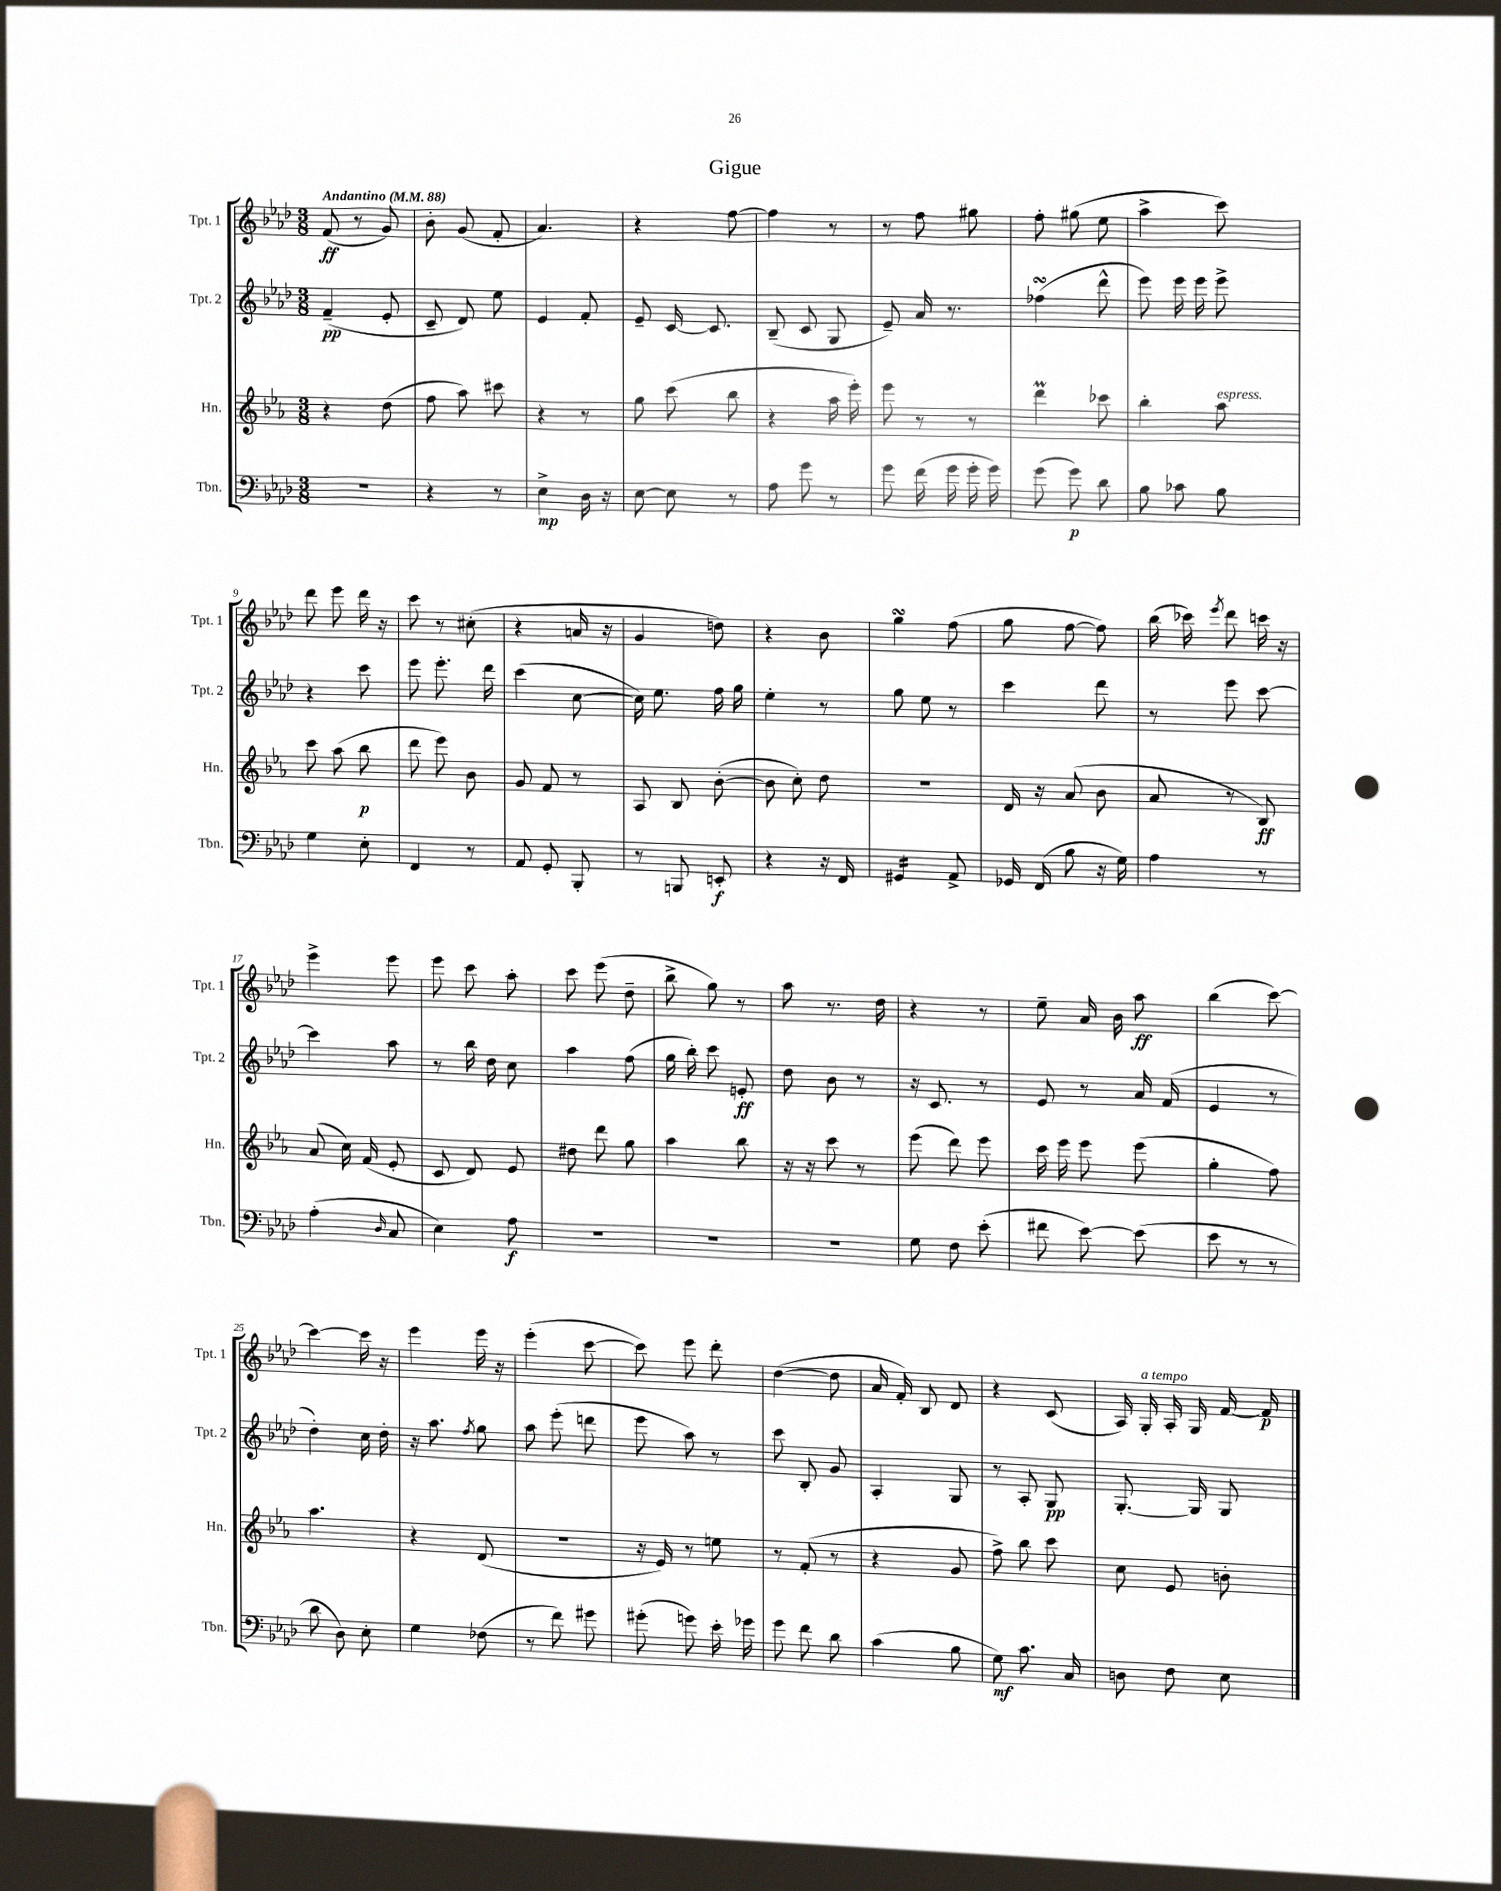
\header { title = "Gigue" }
<<
\new StaffGroup <<
\new Staff = "s0" \with { instrumentName = "Tpt. 1" shortInstrumentName = "Tpt. 1" } {
    \clef treble \key aes \major \numericTimeSignature \time 3/8 \tempo "Andantino" 4 = 88
    \autoBeamOff f'8\ff( r8 g'8) |
    bes'8-. g'8( f'8-. |
    aes'4.) |
    r4 f''8~ |
    f''4 r8 |
    r8 f''8 gis''8 |
    f''8-. gis''8( ees''8 |
    aes''4-> c'''8) |
    des'''8 ees'''8 des'''16 r16 |
    c'''8 r8 cis''8-.( |
    r4 a'16 r16 |
    g'4 d''8) |
    r4 bes'8 |
    g''4\turn f''8( |
    g''8 f''8~ f''8) |
    bes''16( ces'''16) \acciaccatura { ees'''8 } des'''8 c'''16 r16 |
    ees'''4-> ees'''8 |
    ees'''8 c'''8 aes''8-. |
    c'''8 ees'''8( des''8-- |
    bes''8-> g''8) r8 |
    aes''8 r8. des''16 |
    r4 r8 |
    ees''8-- aes'16 bes'16 aes''8\ff |
    bes''4( c'''8~) |
    c'''4~ c'''16 r16 |
    ees'''4 ees'''16 r16 |
    ees'''4-.( c'''8~ |
    c'''8) ees'''8 des'''8-. |
    des''4~( des''8 |
    aes'16 f'16-.) bes8 des'8 |
    r4 c'8( |
    aes16) g16-.^\markup { \italic "a tempo" } aes16-. g16 f'16~ f'16\p \bar "|." |
}
\new Staff = "s1" \with { instrumentName = "Tpt. 2" shortInstrumentName = "Tpt. 2" } {
    \clef treble \key aes \major \numericTimeSignature \time 3/8
    \autoBeamOff f'4--\pp( ees'8-. |
    c'8-- des'8) ees''8 |
    ees'4 f'8-. |
    ees'8-- c'16~ c'8. |
    bes8--( c'8 g8 |
    ees'8--) aes'16 r8. |
    fes''4\turn( des'''8-^ |
    ees'''8) ees'''16 ees'''16 ees'''8-> |
    r4 c'''8 |
    ees'''8 ees'''8.-. des'''16 |
    c'''4( c''8~ |
    c''16) ees''8. f''16 g''16 |
    ees''4-. r8 |
    g''8 ees''8 r8 |
    c'''4 des'''8 |
    r8 ees'''8 c'''8~ |
    c'''4 aes''8 |
    r8 bes''16 des''16 c''8 |
    aes''4 f''8( |
    g''16 bes''16-.) c'''8 e'8-.\ff |
    des''8 bes'8 r8 |
    r16 c'8. r8 |
    ees'8 r8 aes'16 f'16( |
    ees'4 r8 |
    des''4-.) c''16 des''16-. |
    r16 aes''8. \acciaccatura { f''8 } g''8 |
    aes''8 ees'''8-.( d'''8 |
    ees'''8 aes''8) r8 |
    c'''8 bes8-. g'8 |
    aes4-. g8 |
    r8 aes8-. g8\pp |
    g8.~-. g16 g8 \bar "|." |
}
\new Staff = "s2" \with { instrumentName = "Hn." shortInstrumentName = "Hn." } {
    \clef treble \key ees \major \numericTimeSignature \time 3/8
    \autoBeamOff r4 d''8( |
    f''8 aes''8) cis'''8 |
    r4 r8 |
    g''8 c'''8( bes''8 |
    r4 aes''16 ees'''16-.) |
    ees'''8 r8 r8 |
    d'''4\prall ces'''8 |
    bes''4-. aes''8^\markup { \italic "espress." } |
    c'''8 aes''8( bes''8\p |
    d'''8 ees'''8) bes'8 |
    g'8 f'8 r8 |
    aes8 bes8 bes'8~-.( |
    bes'8 c''8-.) d''8 |
    R4. |
    d'16 r16 aes'8( bes'8 |
    aes'8 r8 bes8\ff) |
    aes'8( c''16) f'16( ees'8-. |
    c'8 d'8) ees'8 |
    dis''8 d'''8 g''8 |
    aes''4 bes''8 |
    r16 r16 c'''8 r8 |
    ees'''8( d'''8) ees'''8 |
    c'''16 ees'''16 ees'''8 ees'''8( |
    g''4-. f''8) |
    aes''4. |
    r4 d'8( |
    R4. |
    r16 ees'16) r8 e''8 |
    r8 f'8-.( r8 |
    r4 g'8 |
    f''8->) bes''8 c'''8 |
    c''8 ees'8 b'8-. \bar "|." |
}
\new Staff = "s3" \with { instrumentName = "Tbn." shortInstrumentName = "Tbn." } {
    \clef bass \key aes \major \numericTimeSignature \time 3/8
    \autoBeamOff R4. |
    r4 r8 |
    ees4->\mp des16 r16 |
    ees8~ ees8 r8 |
    aes8 g'8 r8 |
    g'8 f'16( g'16 g'16-. g'16) |
    g'8( g'8\p) des'8 |
    bes8 ces'8 bes8 |
    g4 ees8-. |
    f,4 r8 |
    aes,8 g,8-. bes,,8-. |
    r8 b,,8 e,8-.\f |
    r4 r16 f,16 |
    gis,4:16 aes,8-> |
    ges,16 f,16( bes8 r16 g16) |
    aes4 r8 |
    aes4-.( \grace { des16 } c8 |
    ees4) aes8\f |
    R4. |
    R4. |
    R4. |
    g8 f8 ees'8-.( |
    fis'8 ees'8~) ees'8( |
    ees'8 r8 r8 |
    des'8 des8) ees8-. |
    g4 fes8( |
    r8 f'8) gis'8 |
    gis'8-.( g'8) ees'16-. ges'16 |
    g'8 f'8 des'8 |
    c'4( bes8 |
    g8\mf) c'8. c16 |
    d8 f8 ees8 \bar "|." |
}
>>
>>
